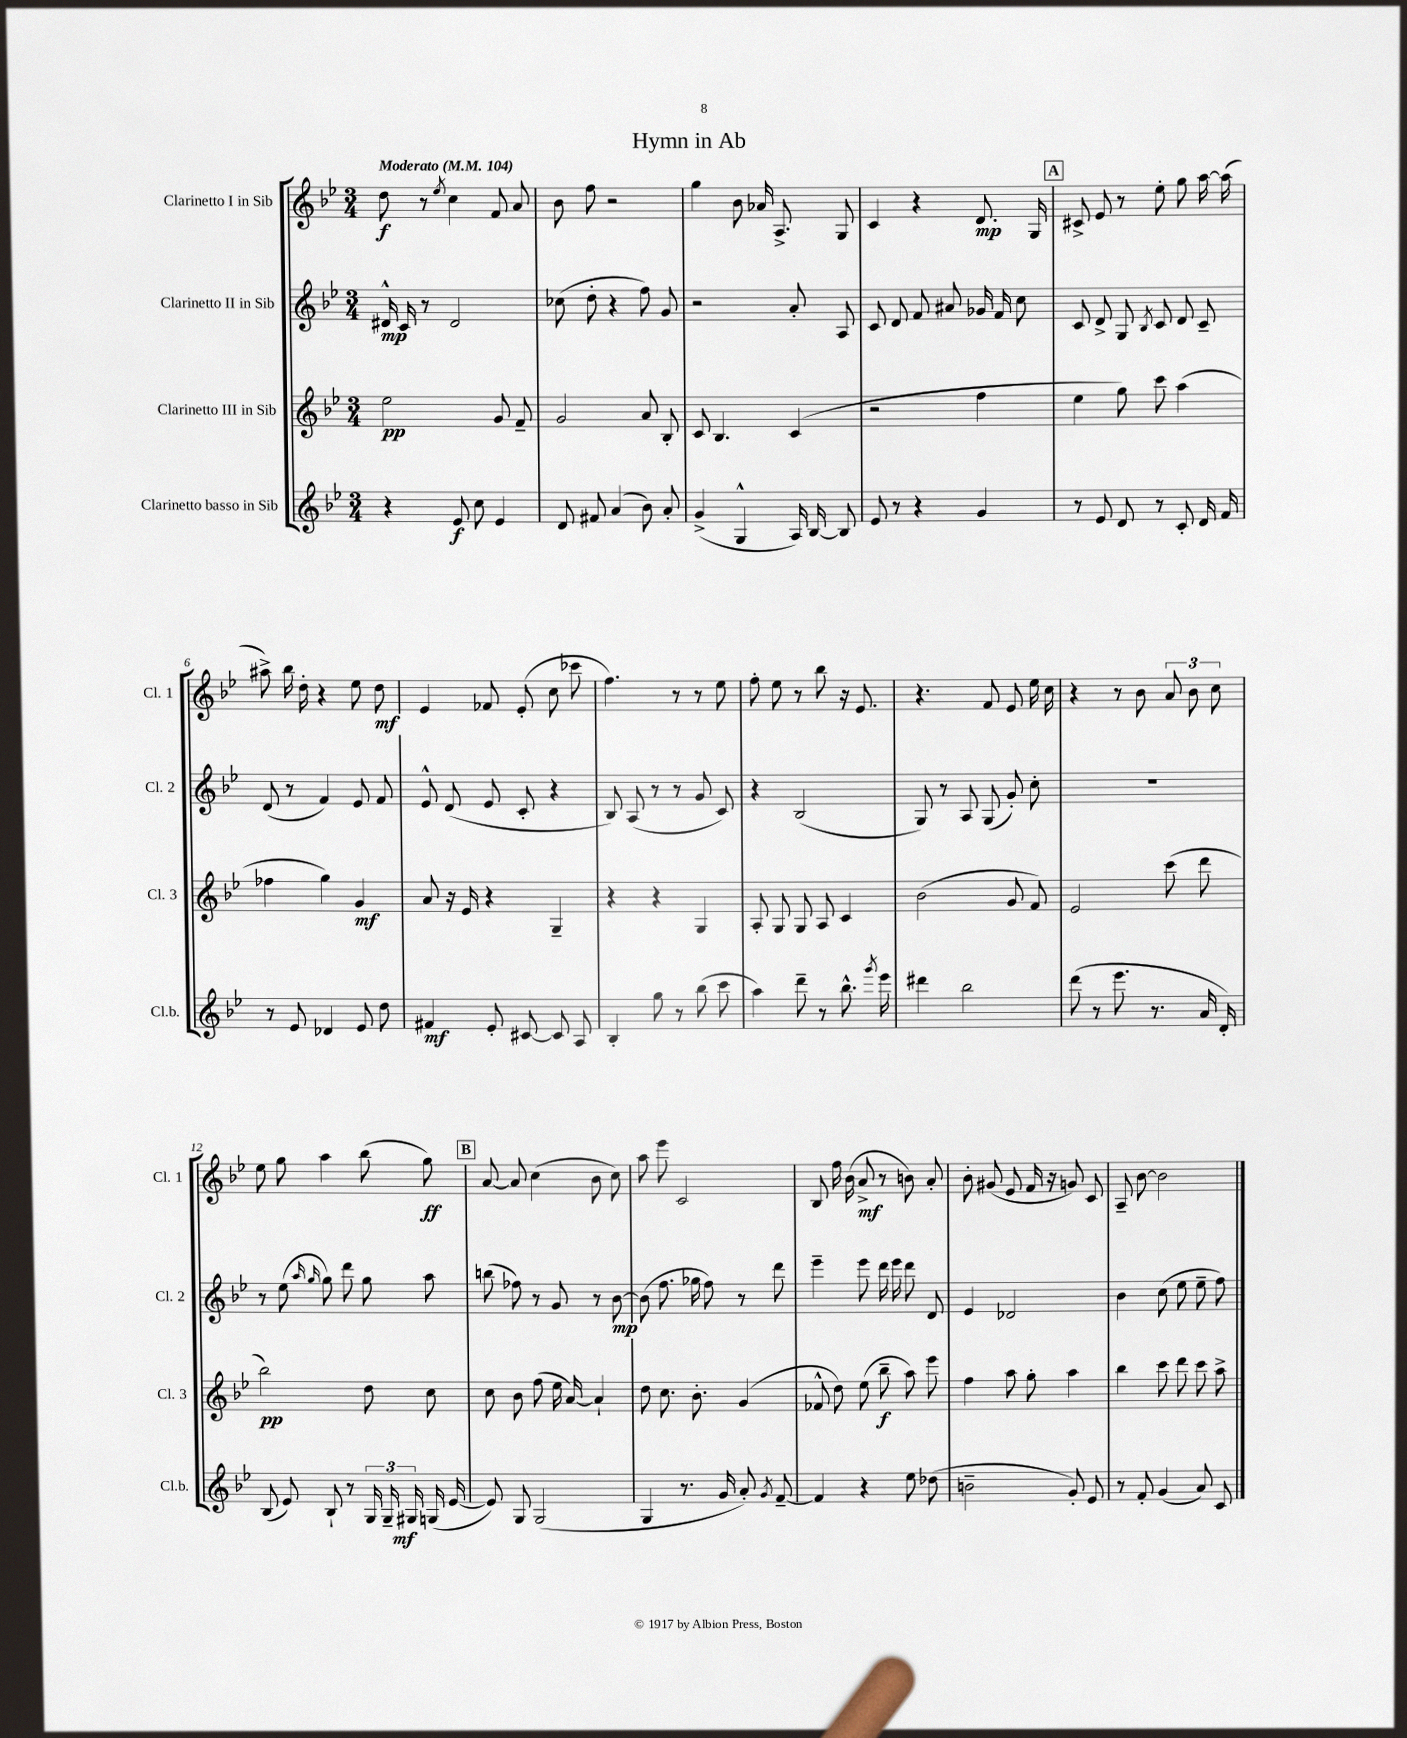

**kern	**dynam	**kern	**dynam	**kern	**dynam	**kern	**dynam
*part4	*part4	*part3	*part3	*part2	*part2	*part1	*part1
*staff4	*staff4	*staff3	*staff3	*staff2	*staff2	*staff1	*staff1
*I"Clarinetto basso in Sib	*	*I"Clarinetto III in Sib	*	*I"Clarinetto II in Sib	*	*I"Clarinetto I in Sib	*
*I'Cl.b.	*	*I'Cl. 3	*	*I'Cl. 2	*	*I'Cl. 1	*
*clefG2	*	*clefG2	*	*clefG2	*	*clefG2	*
*k[b-e-]	*	*k[b-e-]	*	*k[b-e-]	*	*k[b-e-]	*
*M3/4	*	*M3/4	*	*M3/4	*	*M3/4	*
*MM104	*	*MM104	*	*MM104	*	*MM104	*
=1	=1	=1	=1	=1	=1	=1	=1
!	!	!	!	!	!	!LO:TX:a:B:t=Moderato	!
4r	.	2ee-\	pp	16d#X^^/	mp	8dd\	f
.	.	.	.	16c/	.	.	.
.	.	.	.	8r	.	8r	.
.	.	.	.	.	.	8qee-/	.
8e-/	f	.	.	2d#/	.	4cc\	.
8cc\	.	.	.	.	.	.	.
4e-/	.	8g/	.	.	.	8f/	.
.	.	8f~/	.	.	.	8a/	.
=2	=2	=2	=2	=2	=2	=2	=2
8d/	.	2g/	.	(8cc-X\	.	8b-\	.
8f#X/	.	.	.	8dd'\	.	8ff\	.
(4a/	.	.	.	4r	.	2r	.
8b-\)	.	8a/	.	8ff\)	.	.	.
8a'/	.	8B-'/	.	8g/	.	.	.
=3	=3	=3	=3	=3	=3	=3	=3
(4g^/	.	8c/	.	2r	.	4gg\	.
.	.	4.B-/	.	.	.	.	.
4G^^/	.	.	.	.	.	8b-\	.
.	.	.	.	.	.	16a-X/	.
.	.	.	.	.	.	8.A^/	.
16A/)	.	(4c/	.	8a'/	.	.	.
[16B-/	.	.	.	.	.	.	.
8B-/]	.	.	.	8A/	.	8G/	.
=4	=4	=4	=4	=4	=4	=4	=4
8e-/	.	2r	.	8c/	.	4c/	.
8r	.	.	.	8d/	.	.	.
4r	.	.	.	8f/	.	4r	.
.	.	.	.	8a#X/	.	.	.
4g/	.	4ff\	.	16g-X/	.	8.d/	mp
.	.	.	.	16f/	.	.	.
.	.	.	.	8cc\	.	.	.
.	.	.	.	.	.	16G/	.
!!LO:REH:place=s1:t=A
=5	=5	=5	=5	=5	=5	=5	=5
8r	.	4ee-\	.	8c/	.	8c#X^/	.
8e-/	.	.	.	8d^/	.	8e-/	.
8d/	.	8gg\)	.	8G/	.	8r	.
.	.	.	.	8qB-/	.	.	.
8r	.	8ccc\	.	8c/	.	8ee-'\	.
8c'/	.	(4aa\	.	8d/	.	8gg\	.
16d/	.	.	.	8c~/	.	[16aa\	.
16f/	.	.	.	.	.	(16aa\]	.
!!LO:LB:g=z
=6	=6	=6	=6	=6	=6	=6	=6
8r	.	4ff-X\	.	(8d/	.	8aa#X^\)	.
8e-/	.	.	.	8r	.	16bb-\	.
.	.	.	.	.	.	16dd'\	.
4d-X/	.	4gg\)	.	4f/)	.	4r	.
8e-/	.	4g/	mf	8e-/	.	8ee-\	.
8dd\	.	.	.	8f/	.	8dd\	mf
=7	=7	=7	=7	=7	=7	=7	=7
4f#X/	mf	8a/	.	8e-^^/	.	4e-/	.
.	.	16r	.	(8d/	.	.	.
.	.	16e-/	.	.	.	.	.
8e-'/	.	4r	.	8e-/	.	8f-X/	.
[8c#X/	.	.	.	8c'/	.	(8e-'/	.
8c#/]	.	4G~/	.	4r	.	8cc\	.
8A/	.	.	.	.	.	8ccc-X\	.
=8	=8	=8	=8	=8	=8	=8	=8
4B-'/	.	4r	.	8B-/)	.	4.ff\)	.
.	.	.	.	(8A/	.	.	.
8gg\	.	4r	.	8r	.	.	.
8r	.	.	.	8r	.	8r	.
(8bb-\	.	4G/	.	8g/	.	8r	.
8ccc\	.	.	.	8c/)	.	8ee-\	.
=9	=9	=9	=9	=9	=9	=9	=9
4aa\)	.	8A'/	.	4r	.	8ff'\	.
.	.	8G/	.	.	.	8ee-\	.
8ddd~\	.	8G/	.	(2B-/	.	8r	.
8r	.	8A/	.	.	.	8bb-\	.
8.bb-^^\	.	4c/	.	.	.	16r	.
.	.	.	.	.	.	8.e-/	.
8qggg/	.	.	.	.	.	.	.
16eee-\	.	.	.	.	.	.	.
=10	=10	=10	=10	=10	=10	=10	=10
4ddd#X\	.	(2b-\	.	8G/)	.	4.r	.
.	.	.	.	8r	.	.	.
2bb-\	.	.	.	8A/	.	.	.
.	.	.	.	(8G/	.	8f/	.
.	.	8g/	.	8g'/)	.	8e-/	.
.	.	8f/)	.	8cc'\	.	16ee-\	.
.	.	.	.	.	.	16cc\	.
=11	=11	=11	=11	=11	=11	=11	=11
(8ddd\	.	2e-/	.	2.r	.	4r	.
8r	.	.	.	.	.	.	.
8.eee-\	.	.	.	.	.	8r	.
.	.	.	.	.	.	8b-\	.
8.r	.	.	.	.	.	.	.
.	.	(8ccc\	.	.	.	12a/	.
.	.	.	.	.	.	12b-\	.
16a/	.	8ddd\	.	.	.	.	.
.	.	.	.	.	.	12cc\	.
16d'/)	.	.	.	.	.	.	.
!!LO:LB:g=z
=12	=12	=12	=12	=12	=12	=12	=12
(8B-/	.	2bb-\)	pp	8r	.	8ee-\	.
8e-/)	.	.	.	(8ee-\	.	8gg\	.
.	.	.	.	16qqaa/	.	.	.
.	.	.	.	16qqgg/	.	.	.
8B-`/	.	.	.	8gg\)	.	4aa\	.
8r	.	.	.	8ddd\	.	.	.
24G/	.	8dd\	.	8gg\	.	(8bb-\	.
24G~/	.	.	.	.	.	.	.
24G#X/	mf	.	.	.	.	.	.
(16Gn/	.	8cc\	.	8aa\	.	8gg\)	ff
[16e-/	.	.	.	.	.	.	.
!!LO:REH:place=s1:t=B
=13	=13	=13	=13	=13	=13	=13	=13
8e-/])	.	8cc\	.	(8bbn\	.	[8a/	.
8G/	.	8b-\	.	8ff-X\)	.	8a/]	.
(2G/	.	(8ff\	.	8r	.	(4cc\	.
.	.	16ee-\	.	8g/	.	.	.
.	.	[16a/)	.	.	.	.	.
.	.	4a`/]	.	8r	.	8b-\	.
.	.	.	.	[8b-\	mp	8cc\)	.
=14	=14	=14	=14	=14	=14	=14	=14
4G/	.	8dd\	.	(8b-\]	.	8aa\	.
.	.	8.cc\	.	8.ff\	.	8eee-\	.
8.r	.	.	.	.	.	2c/	.
.	.	8.b-'\	.	16gg-X\	.	.	.
.	.	.	.	8ff\)	.	.	.
16g/	.	.	.	.	.	.	.
8a'/)	.	(4g/	.	8r	.	.	.
8qg/	.	.	.	.	.	.	.
[8f~/	.	.	.	8ddd\	.	.	.
=15	=15	=15	=15	=15	=15	=15	=15
4f/]	.	8f-X^^/	.	4eee-~\	.	8B-/	.
.	.	8dd\)	.	.	.	16ff\	.
.	.	.	.	.	.	(16b-\	.
4r	.	(8ee-\	.	8eee-\	.	8a^/	mf
.	.	8bb-~\	f	16ddd\	.	8r	.
.	.	.	.	16eee-\	.	.	.
8ee-\	.	8aa\)	.	8ddd\	.	8bn\)	.
(8dd-X\	.	8eee-\	.	8d/	.	8a'/	.
=16	=16	=16	=16	=16	=16	=16	=16
2bn~\	.	4ff\	.	4e-/	.	8b-'\	.
.	.	.	.	.	.	(8g#X/	.
.	.	8aa\	.	2d-X/	.	8e-/	.
.	.	8gg'\	.	.	.	16f/	.
.	.	.	.	.	.	16r	.
8g'/)	.	4aa\	.	.	.	8gn/)	.
8e-/	.	.	.	.	.	8c/	.
=17	=17	=17	=17	=17	=17	=17	=17
8r	.	4bb-\	.	4b-\	.	8A~/	.
8f'/	.	.	.	.	.	[8b-\	.
(4g/	.	8ccc\	.	(8cc\	.	2b-\]	.
.	.	8ddd\	.	8ee-\	.	.	.
8a/)	.	8ccc\	.	8ee-~\	.	.	.
8c/	.	8aa^\	.	8ff\)	.	.	.
==	==	==	==	==	==	==	==
*-	*-	*-	*-	*-	*-	*-	*-
